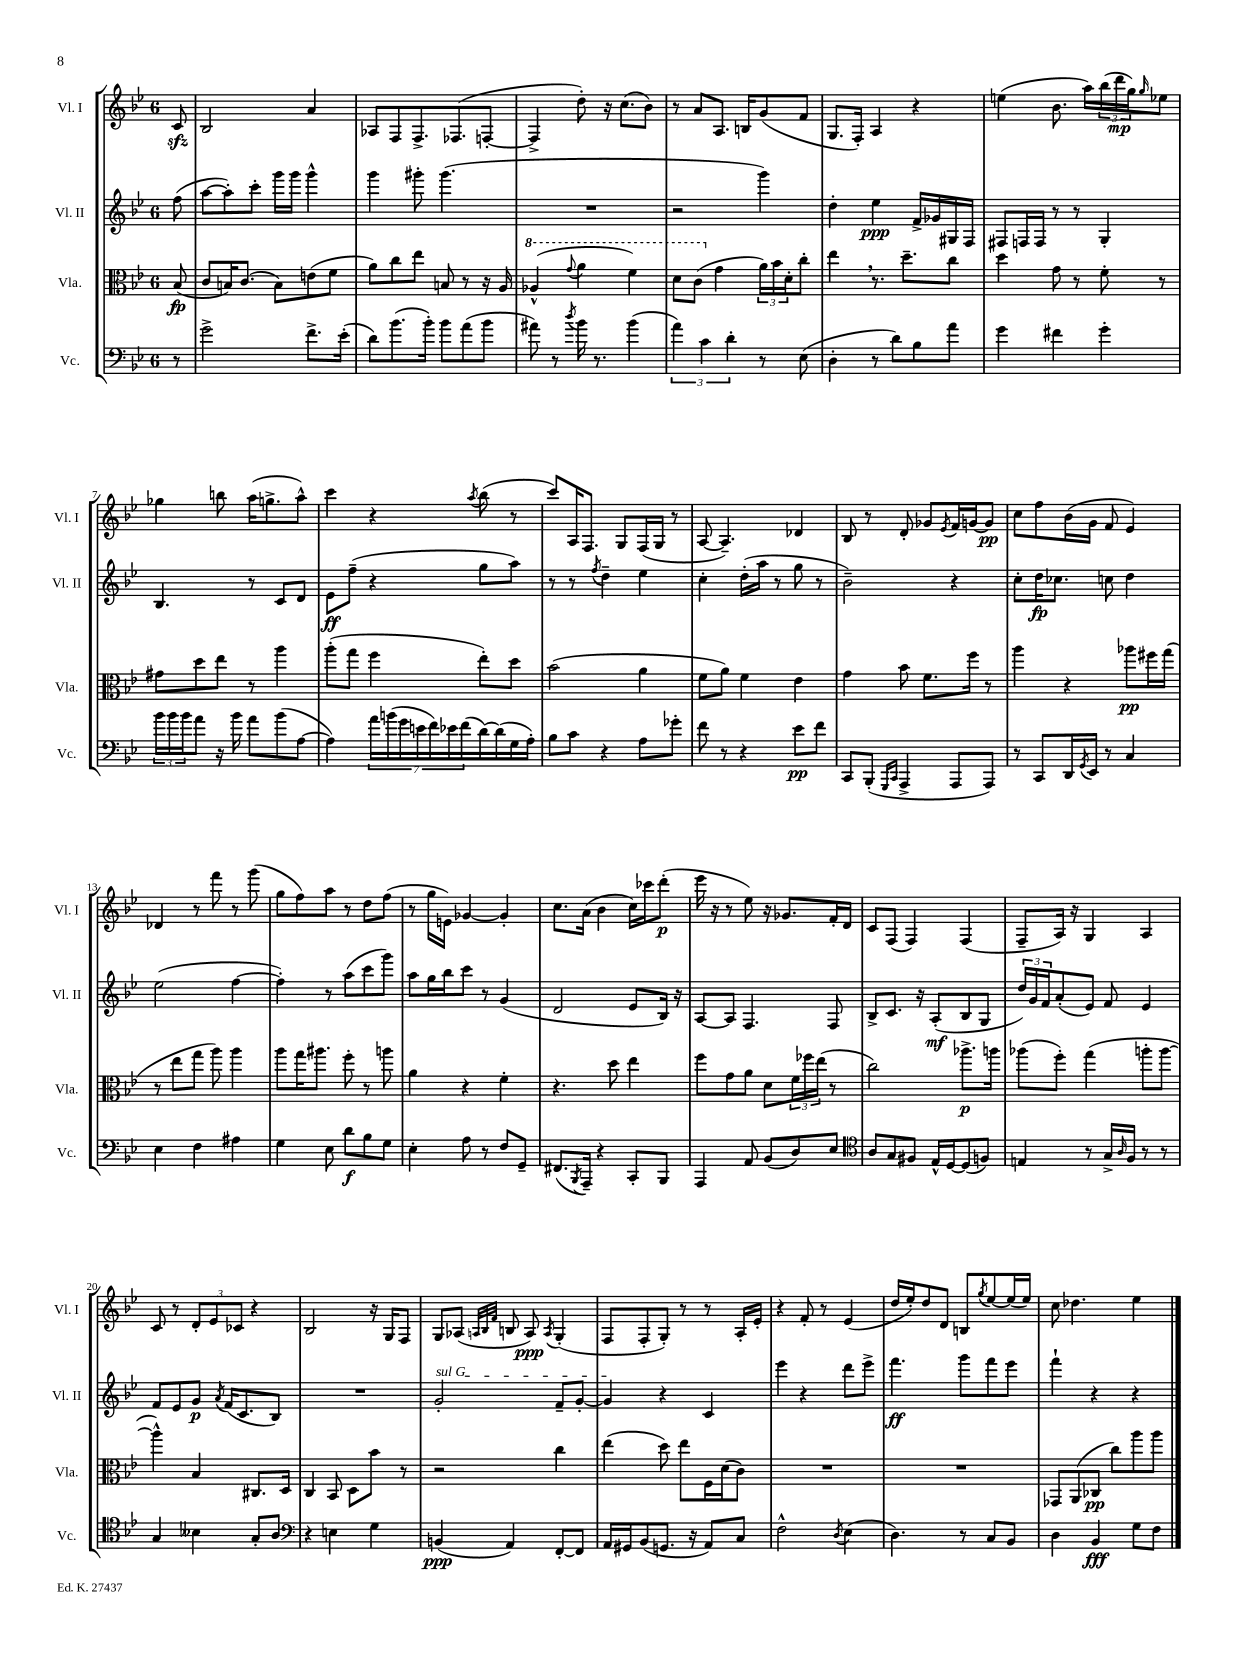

**kern	**kern	**kern	**kern
*staff4	*staff3	*staff2	*staff1
*clefF4	*clefC3	*clefG2	*clefG2
*k[b-e-]	*k[b-e-]	*k[b-e-]	*k[b-e-]
*M6/8	*M6/8	*M6/8	*M6/8
8r	(8B-/	(8ff\	8c/
=	=	=	=
2g^\	8c/L	[8aa\L	2B-/
.	16B/K)	8aa'\])	.
.	(8.c/J	.	.
.	.	8ccc'\J	.
.	8B\L)	16ggg\LL	.
.	.	16ggg\JJ	.
8.f^\L	(8e\	4ggg^^\	4a/
.	8f\J	.	.
(16e-'\Jk	.	.	.
=	=	=	=
8d\L)	8a\L)	4ggg\	8A-/L
(8.b-\	8cc\	.	8F/
.	8ee-\J	8ggg#'\	8.F^/
16b-'\Jk)	.	.	.
8b-\L	8B/	(4.ggg#\	.
.	.	.	(8.F-/
(8a\	8r	.	.
8b-\J	16r	.	[8F'/J
.	16A/	.	.
=	=	=	=
8a#\)	(4a-^^/	2.r	4F^/]
8r	.	.	.
8qdd/	8qqgg/	.	.
16b-\	4aa\	.	8dd'\)
8.r	.	.	.
.	.	.	16r
.	.	.	(8.cc\L
(4b-\	4ff\)	.	.
.	.	.	8b-\J)
=	=	=	=
6a\)	8dd\L	2r	8r
.	(8cc\J	.	8a/L
6c\	.	.	.
.	4g\	.	8.A/J
6d'\	.	.	.
.	.	.	16B/LK
8r	24a\LL)	4ggg\)	(8g/
.	24b-\	.	.
.	24d'\J	.	.
(8E-\	8cc'\J	.	8f/J
=	=	=	=
4D'\	4ee-\	4dd'\	8.G/L
.	.	.	16F'/Jk)
8r	8.r	4ee-\	4A/
8d\L)	.	.	.
.	8.dd~\L	.	.
8B-\	.	16f^/LL	4r
.	.	16g-/	.
8a\J	8cc\J	16G#/	.
.	.	16F/JJ	.
=	=	=	=
4g\	4dd\	8F#/L	(4ee\
.	.	16F/L	.
.	.	16F/JJ	.
4f#\	8g\	8r	8.b-\
.	8r	8r	.
.	.	.	16aa\LL)
4g'\	8f'\	4G'/	(24bb-\
.	.	.	24ddd\
.	.	.	24gg\J)
.	.	.	16qqgg/
.	8r	.	8ee-\J
=	=	=	=
24b-\LL	8g#\L	4.B-/	4gg-\
24b-\	.	.	.
24b-\J	.	.	.
8a\J	8dd\	.	.
16r	8ee-\J	.	8bb\
16b-\	.	.	.
8a\L	8r	8r	(16aa\LK
.	.	.	8.gg^\
(8b-\	4aa\	8c/L	.
[8A\J	.	8d/J	8aa^^\J)
=	=	=	=
4A\])	(8aa'\L	8e-\L	4ccc\
.	8gg\J	(8ff~\J	.
28a\LL	4ff\	4r	4r
(28b\	.	.	.
28g\	.	.	.
28e\	.	.	.
28f\)	.	.	.
28e-\	.	.	.
(28f\	.	.	.
.	.	.	8qaa/
[16d\)	8ee-'\L)	8gg\L	(8bb-\
(16d\]	.	.	.
16G\	8dd\J	8aa\J)	8r
16A'\JJ)	.	.	.
=	=	=	=
8B-\L	(2b-\	8r	8ccc/L)
8c\J	.	8r	16A/K
.	.	.	8.F/J
.	.	8qff/	.
4r	.	4dd~\	.
.	.	.	8G/L
8A\L	4a\	4ee-\	(16F/L
.	.	.	16G/JJ
8g-'\J	.	.	8r
=	=	=	=
8f\	8f\L	4cc'\	[8A/
8r	8a\J)	.	4.A~/])
4r	4f\	(16dd'\LL	.
.	.	16aa\JJ	.
.	.	8r	.
8e-\L	4e-\	8gg\	4d-/
8f\J	.	8r	.
=	=	=	=
8CC/L	4g\	2b-~\)	8B-/
(8BBB-'/J	.	.	8r
16qqGGG/LL	.	.	.
16qqCC/JJ	.	.	.
4AAA^/	8b-\	.	8d'/
.	8.f\L	.	8g-/L
.	.	.	8qe-/
8AAA/L	.	4r	16f/L
.	16ff\Jk	.	[16g/J
8AAA/J)	8r	.	8g/]J
=	=	=	=
8r	4aa\	8cc'\L	8cc\L
8CC/L	.	16dd\K	8ff\
.	.	8.cc-\J	.
16DD/L	4r	.	(16b-\L
8qGG/	.	.	.
16EE-/JJ	.	.	16g\JJ
8r	.	8cc\	8f/
4C/	8aa-\L	4dd\	4e-/)
.	16ff#\L	.	.
.	(16gg\JJ	.	.
=	=	=	=
4E-\	8r	(2ee-\	4d-/
.	8ee-\L	.	.
4F\	8gg\J	.	8r
.	8aa\)	.	8fff\
4A#\	4aa\	[4ff\	8r
.	.	.	(8ggg\
=	=	=	=
4G\	8aa\L	4ff'\])	8gg\L
.	16gg\K	.	8ff\)
.	8.aa#\J	.	.
8E-\	.	8r	8aa\J
8d\L	8ff'\	(8aa\L	8r
8B-\	8r	8ccc\	8dd\L
8G\J	8aa\	8ggg\J)	(8ff\J
=	=	=	=
4E-'\	4a\	8aa\L	8r
.	.	16gg\L	16gg\LL
.	.	16bb-\J	16e\JJ)
8A\	4r	8ccc\J	[4g-/
8r	.	8r	.
8F/L	4f'\	(4g/	4g-'/]
8GG~/J	.	.	.
=	=	=	=
(8.FF#/L	4.r	2d/	8.cc\L
8qBBB-/	.	.	.
16AAA~/Jk)	.	.	(16a\Jk
4r	.	.	4b-\
.	8dd\	.	.
8CC'/L	4ee-\	8e-/L	16cc\LL)
.	.	.	16ccc-\J
8BBB-/J	.	16B-/Jk)	(8ddd'\J
.	.	16r	.
=	=	=	=
4AAA/	8ff\L	[8A/L	16eee-\
.	.	.	16r
.	8g\	8A/]J	8r
8AA/	8a\J	4.F/	8ee-\)
(8BB-/L	8d\L	.	16r
.	.	.	8.g-/L
8D/)	24f\L	.	.
.	24ff-\	.	.
.	(24ee-\JJ	.	.
8E-/J	8r	8F/	16f'/L
.	.	.	16d/JJ
=	=	=	=
*clefC4	*	*	*
8A/L	2cc\)	8B-^/L	8c/L
8G/	.	8.c/J	(8F/J
8F#/J	.	.	4F/)
.	.	16r	.
16E-^^/LL	.	(8A'/L	.
[16D/J	.	.	.
(8D/]	8.aa-^\L	8B-/	(4F/
8F/J)	.	8G/J	.
.	16aa\Jk	.	.
=	=	=	=
4E/	(8aa-\L	24dd/LL)	8F~/L
.	.	24g/	.
.	.	24f/J	.
.	8ff'\J)	(8a'/	16A/Jk)
.	.	.	16r
8r	(4gg\	8e-/J)	4G/
16G^/LL	.	8f/	.
16qqA/	.	.	.
16F/JJ	.	.	.
8r	8aa'\L	4e-/	4A/
8r	[8aa\J	.	.
=	=	=	=
4G/	4aa^^\])	8f/L	8c/
.	.	8e-/	8r
4B--\	4B-/	8g/J	12d'/L
.	.	.	12e-/
.	.	8qa/	.
.	.	(16f/LK	.
.	.	.	12c-/J
.	.	8.c/	.
8G'/L	8.C#/L	.	4r
8A/J	.	8B-/J)	.
.	16D/Jk	.	.
=	=	=	=
*clefF4	*	*	*
4r	4C/	2.r	2B-/
4E\	8BB-/	.	.
.	8D\L	.	.
4G\	8b-\J	.	16r
.	.	.	16G/LK
.	8r	.	8F/J
=	=	=	=
(4BB/	2r	2g'/	8G/L
.	.	.	(8A-/J
.	.	.	32qqA/LLL
.	.	.	32qqB-/
.	.	.	32qqf/JJJ
4AA/)	.	.	8B/
.	.	.	8A/)
.	.	.	8qA/
[8FF'/L	4cc\	8f~/L	(4G'/
8FF/]J	.	[8g'/J	.
=	=	=	=
16AA/LL	(4ee-\	4g/]	8F/L
16GG#/J	.	.	.
(8BB-/	.	.	8F'/
8.GG/J	8dd\)	4r	8G'/J)
.	8ee-\L	.	8r
16r	.	.	.
8AA/L)	16F\L	4c/	8r
.	(16d\J	.	.
8C/J	8c\J)	.	16A'/LL
.	.	.	16e-'/JJ
=	=	=	=
2F^^\	2.r	4eee-\	4r
.	.	4r	8f'/
.	.	.	8r
8qD/	.	.	.
(4E-\	.	8ddd\L	(4e-/
.	.	8eee-^\J	.
=	=	=	=
4.D\)	2.r	4.fff\	16dd/LL
.	.	.	16ee-'/J)
.	.	.	8dd/
.	.	.	8d/J
8r	.	8ggg\L	8B/L
.	.	.	8qgg/
8C/L	.	8fff\	[8ee-/
8BB-/J	.	8eee-\J	(16ee-/]L
.	.	.	16ee-/JJ)
=	=	=	=
4D\	8GG-/L	4fff`\	8cc\
.	(8AA/	.	4.dd-\
4BB-/	8C-/J	4r	.
.	8cc\L)	.	.
8G\L	8aa\	4r	4ee-\
8F\J	8aa\J	.	.
==	==	==	==
*-	*-	*-	*-
